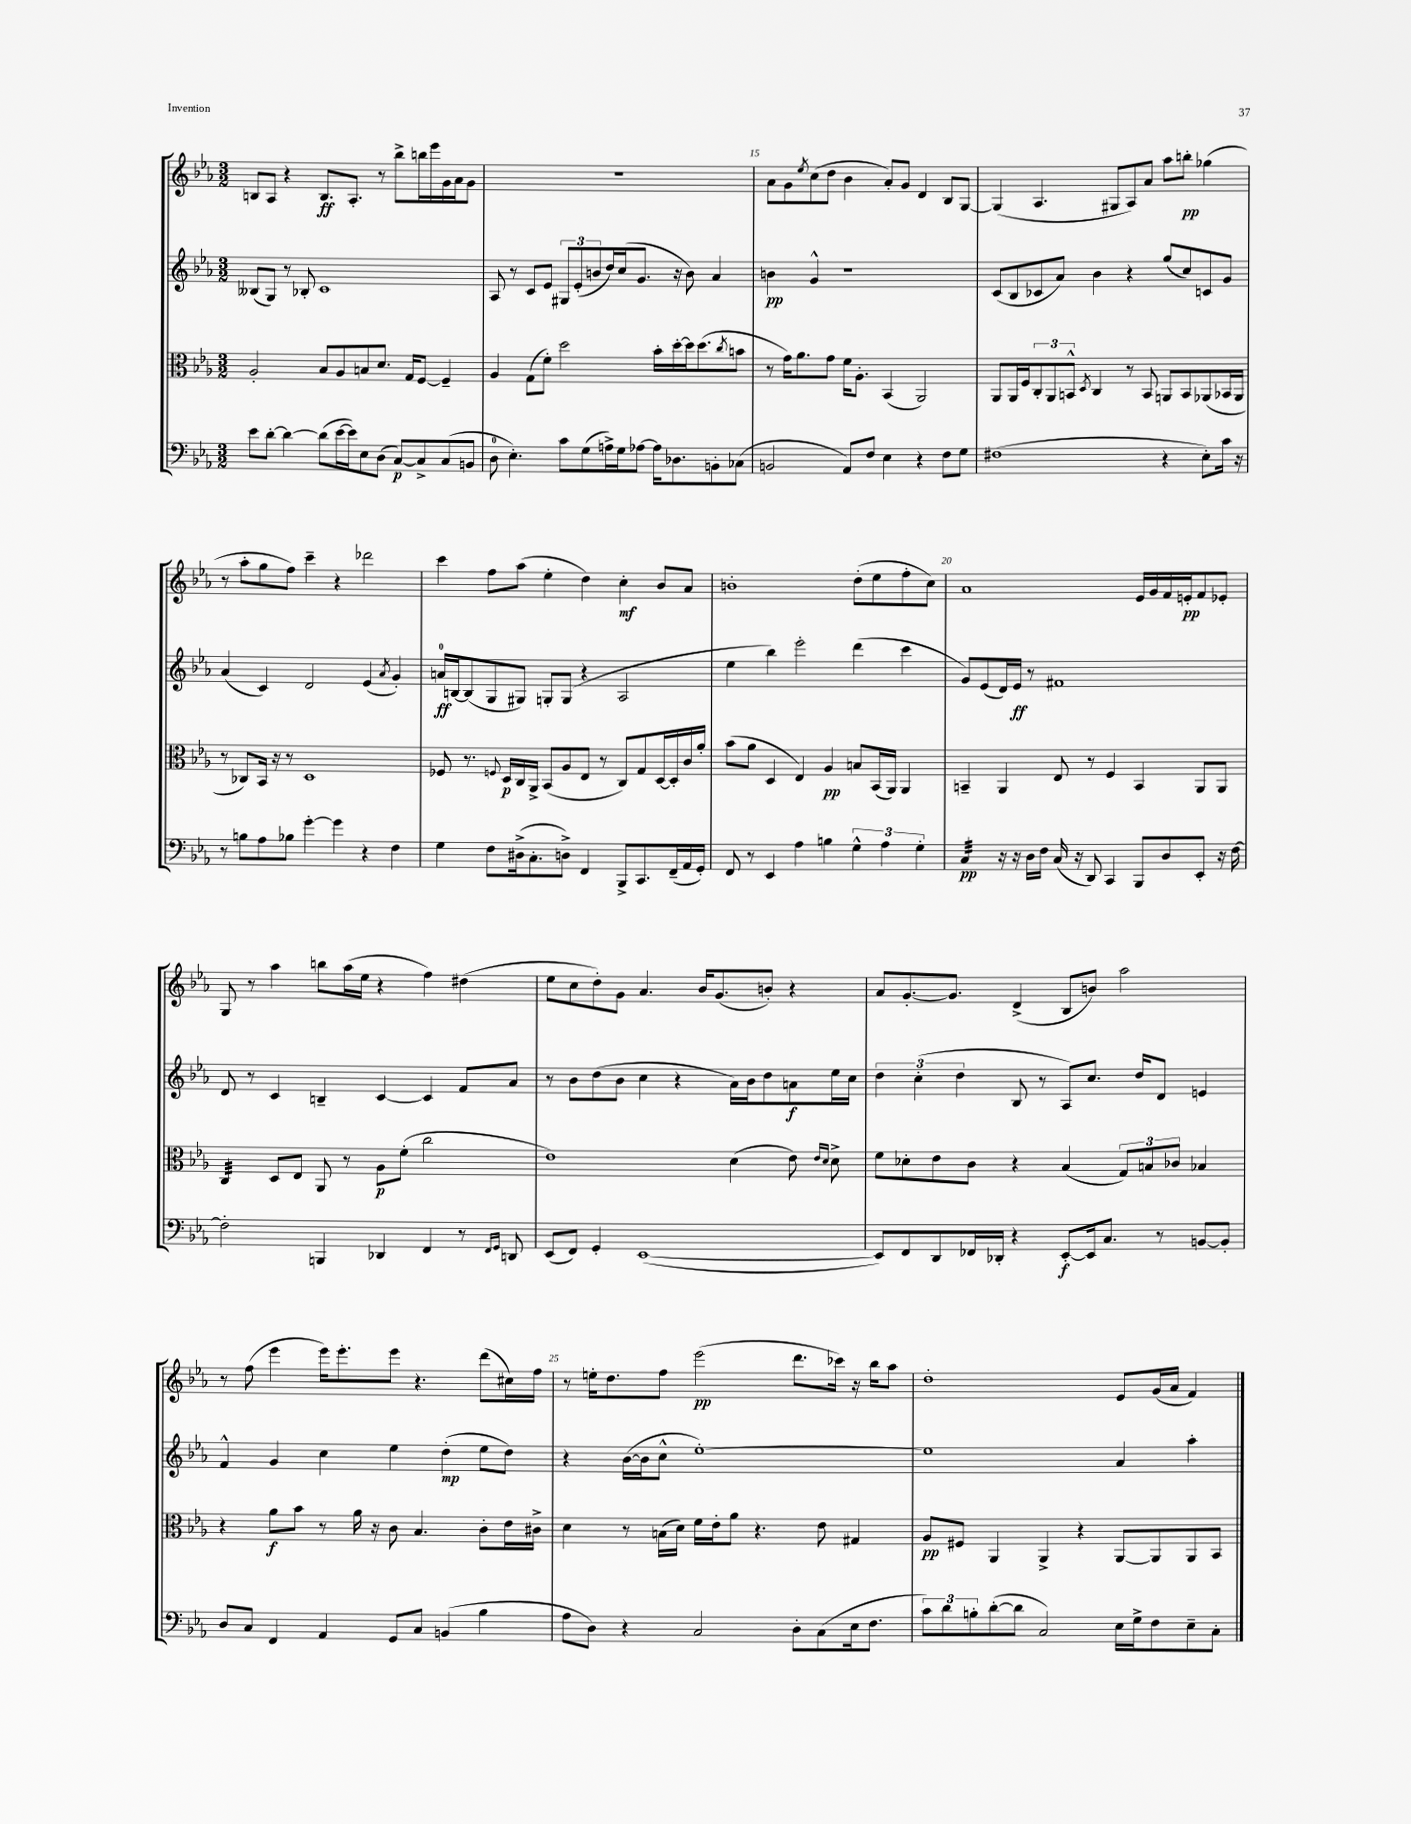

**kern	**kern	**kern	**kern
*staff4	*staff3	*staff2	*staff1
*clefF4	*clefC3	*clefG2	*clefG2
*k[b-e-a-]	*k[b-e-a-]	*k[b-e-a-]	*k[b-e-a-]
*M3/2	*M3/2	*M3/2	*M3/2
8e-	2A-'	(8B--	8B
[8d'	.	8G)	8A-
4d_	.	8r	4r
.	.	8B-'	.
(8d]	8B-	1c	8.B
[16e-	8A-	.	.
16e-])	.	.	8.A-'
8E-	8B	.	.
(8D	8.d	.	8r
[8C)	.	.	8bb-^
.	16G	.	.
8C^]	[8F	.	16bb
.	.	.	16eee-
(8C	4F~]	.	16g
.	.	.	16a-
8BB	.	.	8g
=	=	=	=
8D	4A-	8A-	1.r
4.E-')	.	8r	.
.	(8G	8c	.
.	8f')	8e-	.
8c	2dd	12G#	.
.	.	(12e-'	.
(8G	.	.	.
.	.	12b	.
16A^)	.	16dd)	.
16G	.	(16cc	.
[8A-	.	8.g	.
16A-]	16b-'	.	.
8.D-	[16dd'	16r	.
.	16dd]	8b)	.
.	(8.dd	.	.
8BB'	.	4a-	.
.	8qcc	.	.
(8C-	8b	.	.
=	=	=	=
2BB	8r	4b	8a-
.	16g)	.	8g
.	8.a-	.	.
.	.	.	8qee-
.	.	4g^^	(8cc
.	8g	.	8dd
8AA-)	16f	1r	4b-
.	8.A-'	.	.
8F	.	.	.
4E-	(4BB-	.	8a-')
.	.	.	8g
4r	2AA-)	.	4d
8F	.	.	8B-
8G	.	.	[8G
=	=	=	=
(1F#	8AA-	(8c	(4G]
.	16AA-	8B-	.
.	16F	.	.
.	12C'	8c-	4.A-
.	12AA-	.	.
.	.	8a-)	.
.	12BB^^	.	.
.	8qD	.	.
.	4C	4b-	.
.	.	.	8G#
.	8r	4r	8A-)
.	8BB	.	8a-
4r	8AA	(8gg	8aa-
.	8BB	8cc)	8bb'
8E-')	(8AA-	8c	(4gg-
16c	16BB-	8g	.
16r	16AA-	.	.
=	=	=	=
8r	8r	(4a-	8r
8B	8C-)	.	8aa-'
8A-	16BB-	4c)	8gg
.	16r	.	.
8B-	8r	.	8ff)
[4g'	1D	2d	4ccc~
4g]	.	.	4r
4r	.	(4e-	2ddd-
.	.	8qa-	.
4F	.	4g')	.
=	=	=	=
4G	8F-	16a	4ccc
.	.	[16B	.
.	8.r	(8B]	.
8F	.	8G	8ff
.	8qqF	.	.
.	16D	.	.
(16D#^	16C	8G#)	(8aa-
8.C'	16AA-^	.	.
.	(8BB-	8G'	4ee-'
8D^)	8A-	(8G	.
4FF	8E-	4r	4dd)
.	8r	.	.
8BBB-^	8C)	2A-	4cc'
8.CC	8G	.	.
.	[16D	.	8b-
(16FF~	16D']	.	.
16AA-	16c	.	8a-
16GG')	16a-'	.	.
=	=	=	=
8FF	(8b-	4ee-	1b'
8r	8a-	.	.
4EE-	4D	4bb-)	.
4A-	4E-)	2eee-'	.
4B	4A-	.	.
6G^^	8B	(4ddd	(8dd'
.	(16BB-	.	8ee-
6A-	.	.	.
.	16AA-)	.	.
.	4AA-	4ccc	8ff'
6G'	.	.	.
.	.	.	8cc)
=	=	=	=
4C	4BB~	8g)	1a-
.	.	(8e-	.
16r	4AA-	16d)	.
16r	.	16e-	.
16D	.	8r	.
16F	.	.	.
(16C	8E-	1f#	.
16r	.	.	.
8DD)	8r	.	.
4CC	4F	.	.
8BBB-	4BB	.	16e-
.	.	.	16g
8D	.	.	16f
.	.	.	16e'
8EE-'	8AA-	.	8f
16r	8AA-	.	8e-'
[16F	.	.	.
=	=	=	=
2F']	4C	8d	8G
.	.	8r	8r
.	8D	4c	4aa-
.	8E-	.	.
4BBB	8AA-	4B~	8bb
.	8r	.	(16aa-
.	.	.	16ee-
4DD-	8A-	[4c	4r
.	(8f'	.	.
4FF	2cc	4c]	4ff)
8r	.	8f	(4dd#
16qqFF	.	.	.
16qqGG	.	.	.
8DD	.	8a-	.
=	=	=	=
(8EE-	1e-)	8r	8ee-
8FF)	.	8b-	8cc
4GG'	.	(8dd	8dd')
.	.	8b-	8g
([1EE-	.	4cc	4.a-
.	.	4r	.
.	.	.	16b-
.	.	.	(8.g
.	(4d	16a-)	.
.	.	16b-	.
.	.	8dd	8b')
.	8e-)	8a	4r
.	16qqe-	.	.
.	16qqd	.	.
.	8d^	16ee-	.
.	.	16cc	.
=	=	=	=
8EE-])	8f	6dd	8a-
8FF	8d-'	.	[8.g'
.	.	(6cc'	.
8DD	8e-	.	.
.	.	.	8.g]
.	.	6dd	.
16FF-	8c	.	.
16DD-'	.	.	.
4r	4r	8B-	(4d^
.	.	8r	.
[8EE-'	(4B-	8A-)	8B-
16EE-]	.	8.cc	8b)
8.C	.	.	.
.	12G)	.	2aa-
.	.	16dd	.
.	12B	.	.
8r	.	8d	.
.	12c-	.	.
[8BB	4B-	4e	.
8BB']	.	.	.
=	=	=	=
8D	4r	4f^^	8r
8C	.	.	(8ff
4FF	8a-	4g	4eee-
.	8b-	.	.
4AA-	8r	4cc	16eee-)
.	.	.	8.eee-'
.	16a-	.	.
.	16r	.	.
8GG	8c	4ee-	8eee-
8C	4.B-	.	4.r
(4BB	.	(4dd'	.
4B-	8c'	8ee-	(8ddd
.	16e-	8dd)	16cc#)
.	16c#^	.	16ff
=	=	=	=
8A-	4d	4r	8r
8D)	.	.	16ee'
.	.	.	8.dd
4r	8r	([16b-	.
.	.	16b-]	.
.	(16B	8cc^^	8ff
.	16d)	.	.
2C	16f	[1ee-')	(2eee-
.	16e-'	.	.
.	8a-	.	.
.	4.r	.	.
8D'	.	.	8.ddd
(8C	8e-	.	.
.	.	.	16ccc-)
16E-	4G#	.	16r
8.F	.	.	16bb-
.	.	.	8aa-
=	=	=	=
12c)	8A-	1ee-]	1dd'
12d	.	.	.
.	8F#	.	.
12B'	.	.	.
([8d'	4AA-	.	.
8d]	.	.	.
2C)	4AA-^	.	.
.	4r	.	.
16E-	[8AA-	4a-	8e-
16G^	.	.	.
8F	8AA-]	.	(16g
.	.	.	16a-
8E-~	8AA-	4aa-'	4f)
8C'	8BB-	.	.
==	==	==	==
*-	*-	*-	*-
